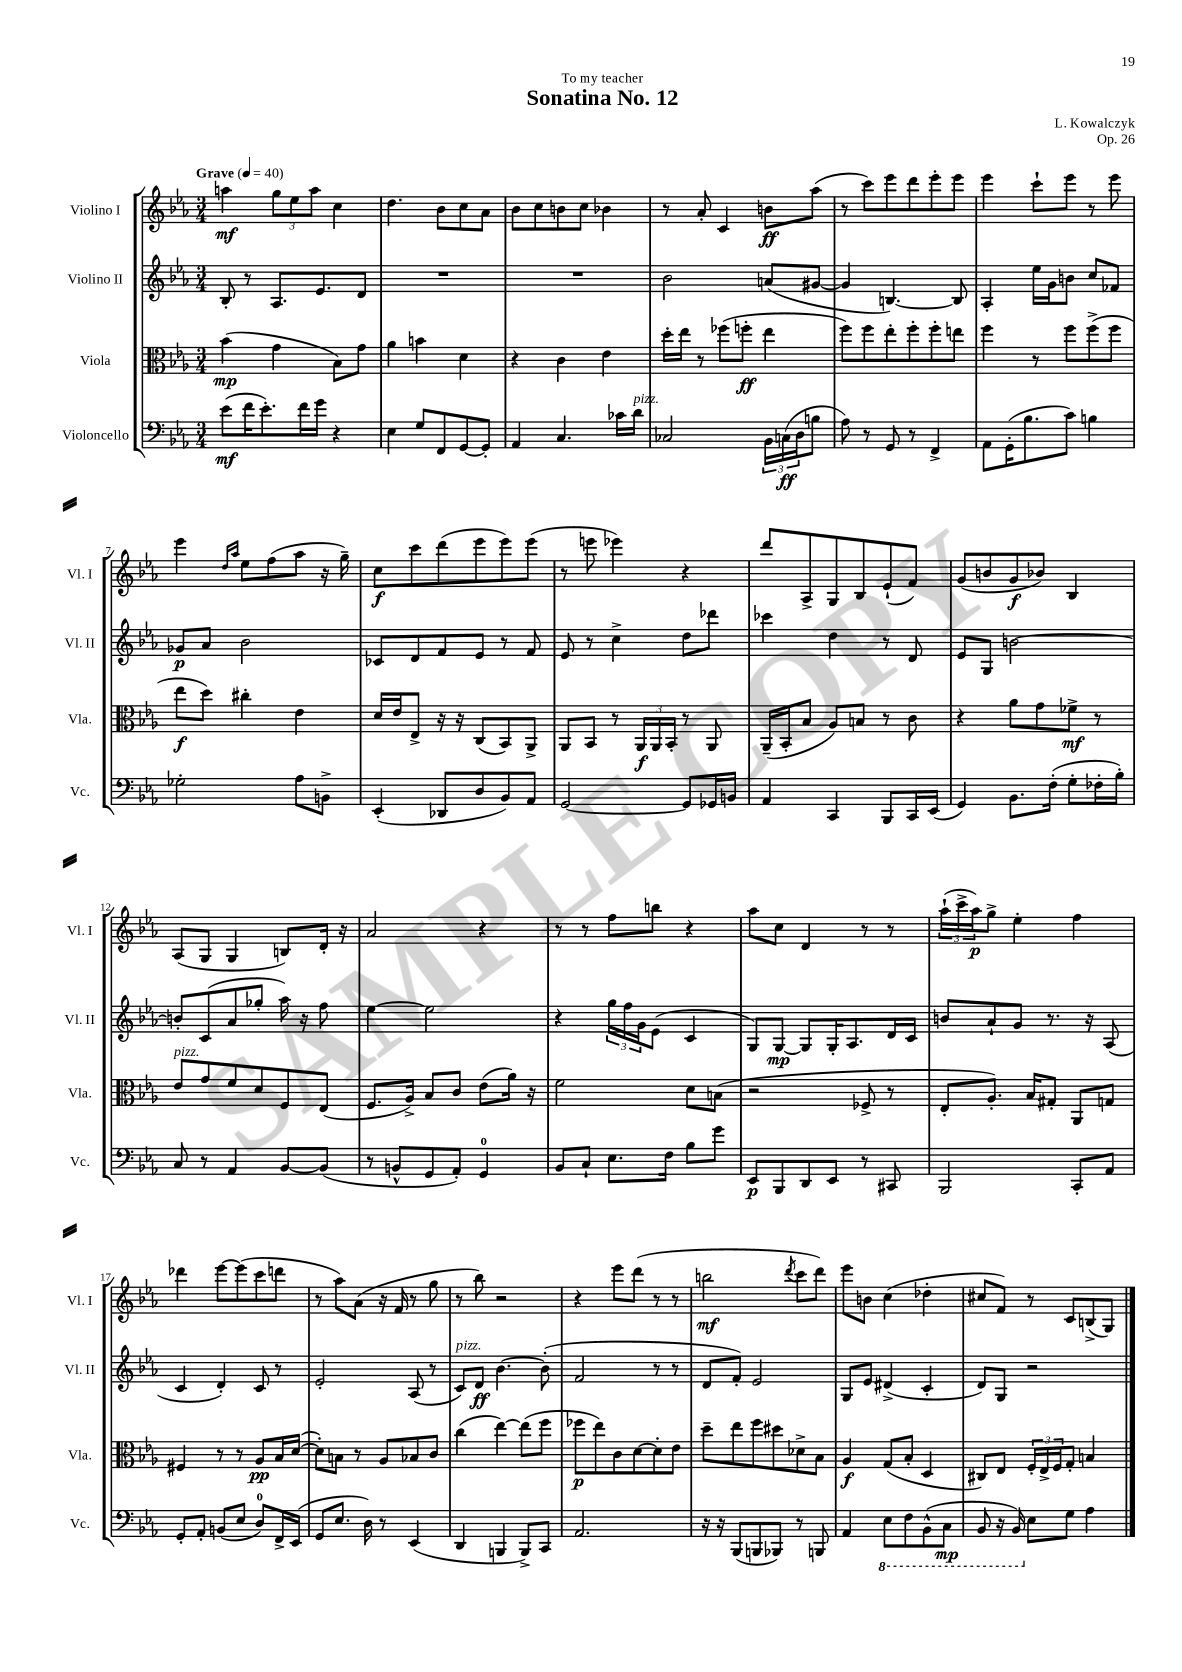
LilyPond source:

\header { title = "Sonatina No. 12" composer = "L. Kowalczyk" dedication = "To my teacher" opus = "Op. 26" }
<<
\new StaffGroup <<
\new Staff = "s0" \with { instrumentName = "Violino I" shortInstrumentName = "Vl. I" } {
    \clef treble \key ees \major \numericTimeSignature \time 3/4 \tempo "Grave" 4 = 40
    a''4\mf \tuplet 3/2 { g''8 ees''8 a''8 } c''4 |
    d''4. bes'8 c''8 aes'8 |
    bes'8 c''8 b'8 c''8 bes'4 |
    r8 aes'8-. c'4 b'8\ff aes''8( |
    r8 c'''8) ees'''8 d'''8 ees'''8-. ees'''8 |
    ees'''4 c'''8-! ees'''8 r8 ees'''8 |
    ees'''4 \grace { d''16 aes''16 } ees''8 f''8( aes''8 r16 g''16--) |
    c''8\f c'''8 d'''8( ees'''8 ees'''8) ees'''8( |
    r8 e'''8 ees'''4) r4 |
    d'''8 aes8-> g8 bes8 ees'8-!( f'8) |
    g'8( b'8 g'8\f bes'8) bes4 |
    aes8( g8 g4 b8) d'16-. r16 |
    aes'2 r4 |
    r8 r8 f''8 b''8 r4 |
    aes''8 c''8 d'4 r8 r8 |
    \tuplet 3/2 { aes''16-!( c'''16-> aes''16\p) } g''8-> ees''4-. f''4 |
    des'''4 ees'''8~ ees'''8( c'''8 d'''8 |
    r8 aes''8) aes'8( r16 f'16 r8 g''8 |
    r8 bes''8) r2 |
    r4 ees'''8 d'''8( r8 r8 |
    b''2\mf \acciaccatura { d'''8 } c'''8 d'''8) |
    ees'''8 b'8 c''4( des''4-. |
    cis''8 f'8) r8 c'8 b8->( g8) \bar "|." |
}
\new Staff = "s1" \with { instrumentName = "Violino II" shortInstrumentName = "Vl. II" } {
    \clef treble \key ees \major \numericTimeSignature \time 3/4
    bes8-. r8 aes8. ees'8. d'8 |
    R2. |
    R2. |
    bes'2 a'8( gis'8~ |
    gis'4 b4.~) b8 |
    aes4-. ees''16 g'16 b'8 c''8 fes'8 |
    ges'8\p aes'8 bes'2 |
    ces'8 d'8 f'8 ees'8 r8 f'8 |
    ees'8 r8 c''4-> d''8 des'''8 |
    ces'''4 d''4 r8 d'8 |
    ees'8 g8 b'2~ |
    b'8-. c'8( aes'8 ges''8-. aes''16) r16 f''8 |
    ees''4~ ees''2 |
    r4 \tuplet 3/2 { g''16 f''16 g'16 } ees'8( c'4 |
    g8) g8~\mp g8 g16-. aes8. d'16 c'16 |
    b'8 aes'8-! g'8 r8. r16 aes8( |
    c'4 d'4-.) c'8 r8 |
    ees'2-. aes8( r8 |
    c'8^\markup { \italic "pizz." }) d'8\ff bes'4.~ bes'8-.( |
    f'2 r8 r8 |
    d'8 f'8-.) ees'2 |
    g8 ees'8 dis'4->( c'4-. |
    d'8) g8 r2 \bar "|." |
}
\new Staff = "s2" \with { instrumentName = "Viola" shortInstrumentName = "Vla." } {
    \clef alto \key ees \major \numericTimeSignature \time 3/4
    bes'4\mp( g'4 bes8) g'8 |
    aes'4 b'4 d'4 |
    r4 c'4 ees'4 |
    d''16-. ees''16 r8 fes''8( f''8-.\ff ees''4 |
    f''8) f''8 ees''8-. f''8-. f''8-. e''8 |
    f''4 r8 f''8 f''8->( f''8 |
    ees''8\f d''8) cis''4-. ees'4 |
    d'16 ees'16 ees8-> r16 r16 c8( bes,8) aes,8-> |
    aes,8 bes,8 r8 \tuplet 3/2 { aes,16\f aes,16 bes,16-. } r8 aes,8 |
    aes,16--( bes,16-. bes8 aes8) b8 r8 c'8 |
    r4 aes'8 g'8 fes'8->\mf r8 |
    ees'8^\markup { \italic "pizz." } g'8 f'8 d'8 f8 ees8( |
    f8. aes16->) bes8 c'8 ees'8( aes'16) r16 |
    f'2 d'8 b8( |
    r2 fes8-> r8 |
    ees8-. aes8.-.) bes16 gis8-. aes,8 g8 |
    fis4 r8 r8 aes8\pp bes16 d'16~( |
    d'8-.) b8 r8 aes8 bes8 c'8 |
    c''4( ees''4~) ees''8( f''8 |
    fes''8\p ees''8) c'8 d'8~ d'8-. ees'8 |
    d''8-- ees''8 f''8 dis''8 des'8-> bes8 |
    aes4\f g8( bes8-. d4 |
    cis8) ees8 \tuplet 3/2 { f16-. ees16-> f16 } g8-. b4 \bar "|." |
}
\new Staff = "s3" \with { instrumentName = "Violoncello" shortInstrumentName = "Vc." } {
    \clef bass \key ees \major \numericTimeSignature \time 3/4
    ees'8\mf( f'16 ees'8.-.) f'16 g'16 r4 |
    ees4 g8 f,8 g,8~ g,8-. |
    aes,4 c4. ces'16 d'16^\markup { \italic "pizz." } |
    ces2 \tuplet 3/2 { bes,16 c16\ff( d16 } b8 |
    aes8) r8 g,8 r8 f,4-> |
    aes,8 g,16-.( bes8. c'8) b4 |
    ges2-. aes8 b,8-> |
    ees,4-.( des,8 d8 bes,8) aes,8 |
    g,2~ g,8 ges,16 b,16 |
    aes,4 c,4 bes,,8 c,16 ees,16( |
    g,4) bes,8. f16-.( g8-. fes16-. bes16-.) |
    c8 r8 aes,4 bes,8~ bes,8( |
    r8 b,8-^ g,8 aes,8-.) g,4-0 |
    bes,8 c8-! ees8. f16 bes8 g'8 |
    ees,8\p bes,,8 d,8 ees,8 r8 cis,8 |
    bes,,2 c,8-. aes,8 |
    g,8-. aes,8-. b,8( ees8 d8-0) f,16-> ees,16( |
    g,8 ees8. d16) r8 ees,4( |
    d,4 b,,4 b,,8->) c,8 |
    aes,2. |
    r16 r16 bes,,8( b,,8 bes,,8) r8 b,,8 |
    aes,4 \ottava #-1 ees,8 f,8 bes,,8-^( c,8\mp |
    bes,,8 r16 bes,,16) \ottava #0 ees8 g8 aes4 \bar "|." |
}
>>
>>
